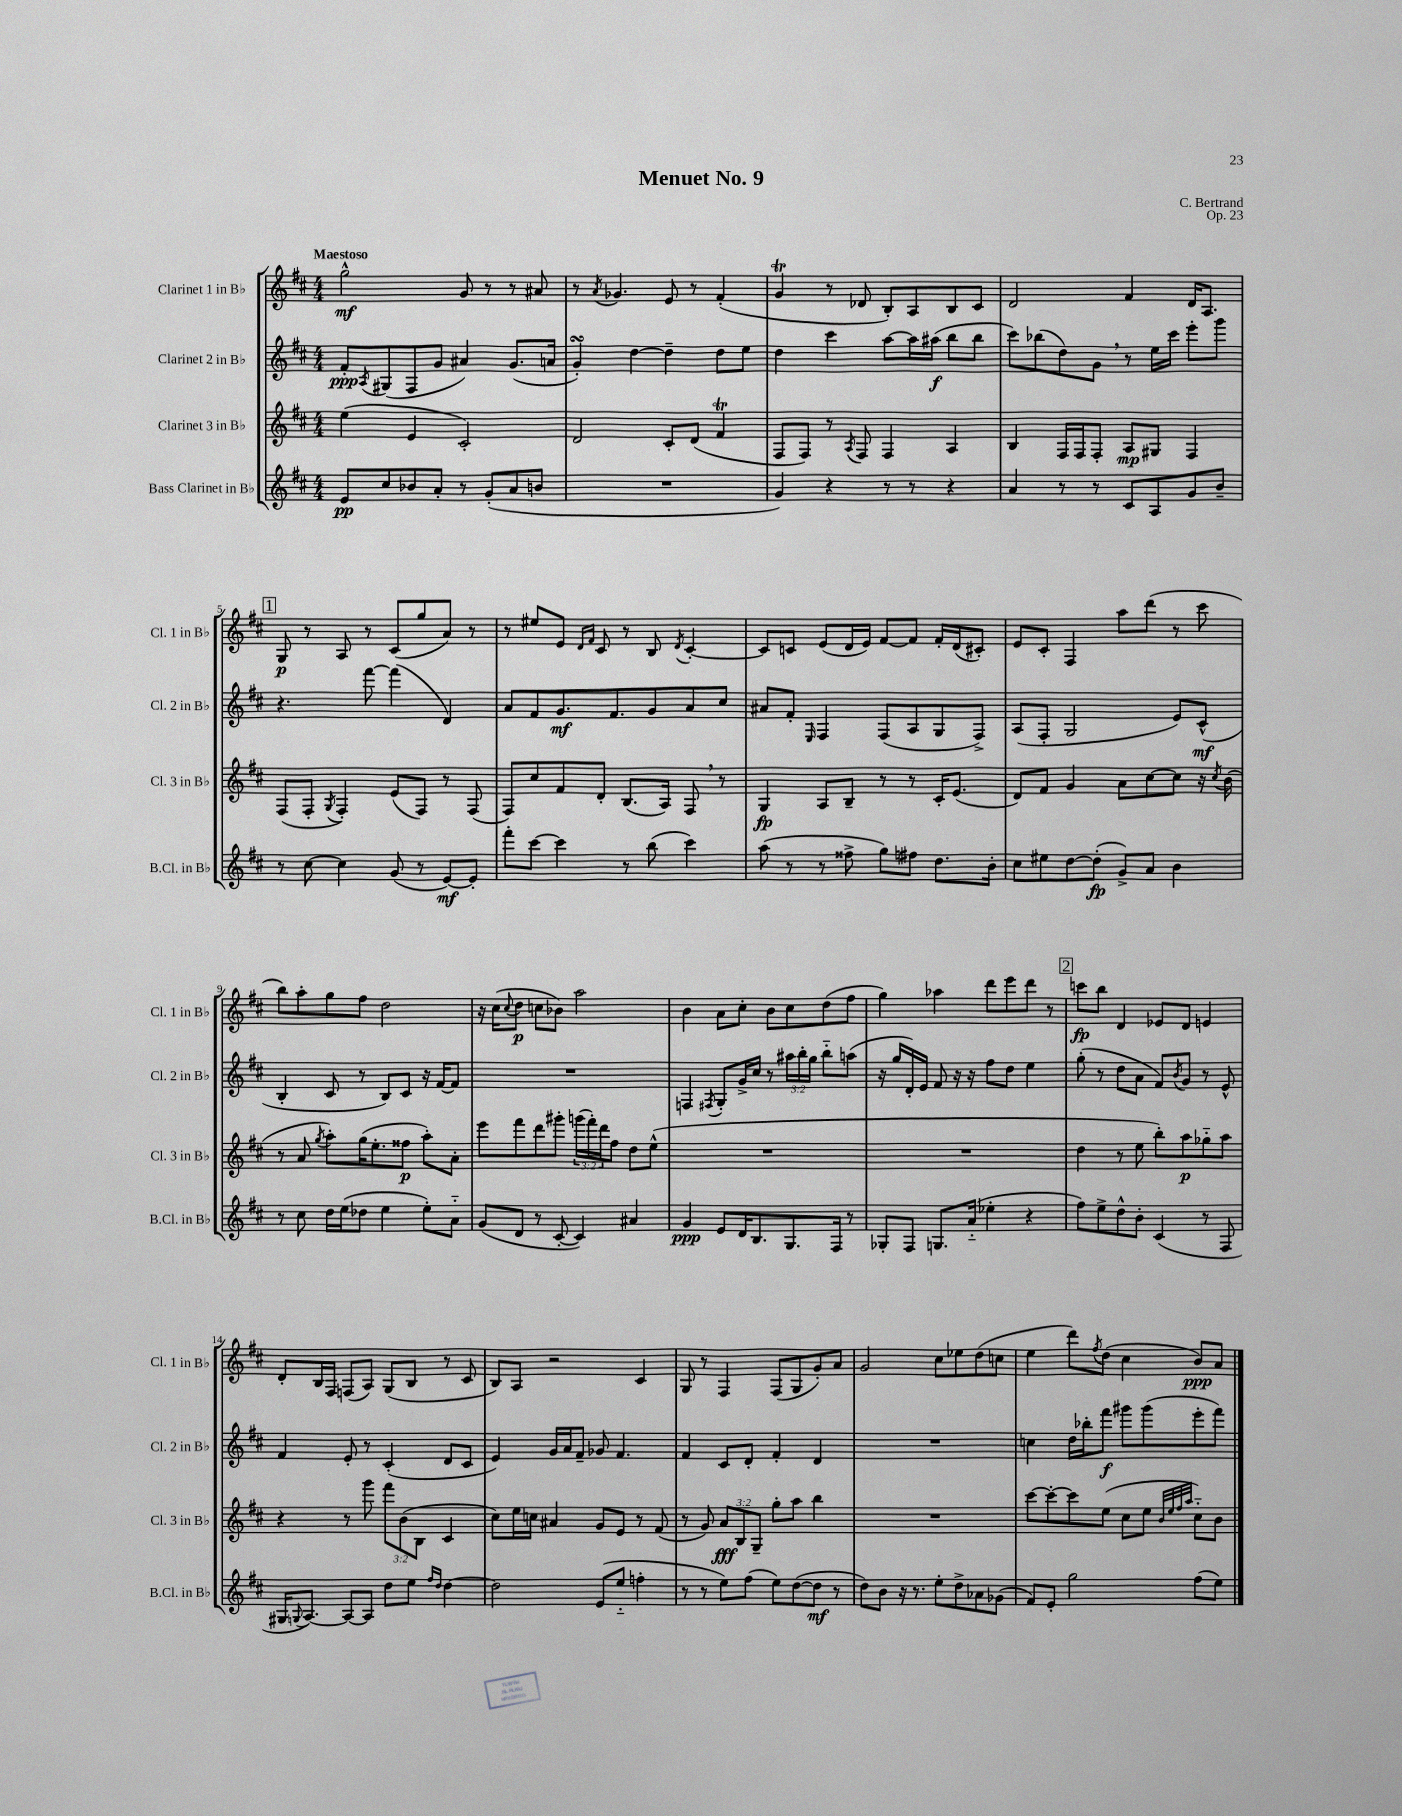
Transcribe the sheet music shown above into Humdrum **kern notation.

**kern	**kern	**kern	**kern
*staff4	*staff3	*staff2	*staff1
*clefG2	*clefG2	*clefG2	*clefG2
*k[f#c#]	*k[f#c#]	*k[f#c#]	*k[f#c#]
*M4/4	*M4/4	*M4/4	*M4/4
8e	(4ee	8f#'	2gg^^
.	.	8qA	.
8cc#	.	(8G#	.
8b-	4e	8F#	.
8a'	.	8g	.
8r	2c#')	4a#)	8g
(8g'	.	.	8r
8a	.	(8.g	8r
8b	.	.	8a#
.	.	16a	.
=	=	=	=
1r	2d	4g')	8r
.	.	.	8qa
.	.	.	4.g-
.	.	[4dd	.
.	8c#'	4dd~]	8e
.	(8d	.	8r
.	4f#	8dd	(4f#'
.	.	8ee	.
=	=	=	=
4g)	8F#	4dd	4g
.	8F#)	.	.
4r	8r	4ccc#	8r
.	8qA	.	.
.	8F#	.	8d-
8r	4F#	[8aa	8B')
8r	.	16aa]	8A
.	.	(16aa#	.
4r	4A	8bb	8B
.	.	8bb	8c#
=	=	=	=
4a	4B	8ccc#)	2d
.	.	(8bb-	.
8r	16F#	8dd)	.
.	16F#	.	.
8r	8F#'	8g	.
8c#	8A	8r	4f#
8A	8G#	16ee	.
.	.	16ccc#	.
8g	4F#	8eee'	16d
.	.	.	8.A
8b~	.	8ggg	.
=	=	=	=
8r	(8F#	4.r	8G
[8cc#	8F#'	.	8r
.	8qG	.	.
4cc#]	4F#')	.	8A
.	.	[8fff#	8r
(8g	(8e	(4fff#]	(8c#
8r	8F#)	.	8gg
[8e)	8r	4d)	8a)
8e']	(8F#	.	8r
=	=	=	=
8fff#'	8F#)	8a	8r
[8ccc#	8cc#	8f#	8ee#
4ccc#]	8f#	8.g	8e
.	.	.	16qqd
.	.	.	16qqf#
.	8d'	.	8c#
.	.	8.f#	.
8r	(8.B	.	8r
(8bb	.	8g	8B
.	16A)	.	.
.	.	.	8qd
4ccc#)	8F#	8a	[4c#'
.	8r	8cc#	.
=	=	=	=
(8aa	4G	8a#	8c#]
8r	.	8f#'	8c
.	.	16qqE	.
8r	8A	4F#	(8e
8ff##^	8B~	.	16d
.	.	.	16e)
8gg)	8r	(8F#	[8f#
8ff#	8r	8A	8f#]
8.dd	16c#'	8G	16f#'
.	(8.e	.	(16d
.	.	8F#^)	8c#')
16b'	.	.	.
=	=	=	=
8cc#	8d)	(8A	8e
8ee#	8f#	8F#'	8c#'
[8dd	4g	2G	4F#
(8dd']	.	.	.
8g^)	8a	.	8aa
8a	[8cc#	.	(8ddd
4b	8cc#]	8e)	8r
.	16r	(8c#^^	8ccc#
.	8qcc#	.	.
.	(16b	.	.
=	=	=	=
8r	8r	4B'	8bb)
8cc#	8a	.	8aa'
.	8qgg	.	.
16dd	8aa')	8c#	8gg
(16ee	.	.	.
8dd-	(16gg	8r	8ff#
.	8.ee'	.	.
4ee	.	8B)	2dd
.	8ff##	8c#	.
8ee')	8aa')	16r	.
.	.	[16f#	.
8a'~	8a'	8f#]	.
=	=	=	=
(8g	8eee	1r	16r
.	.	.	(16cc#
.	.	.	8qqcc#
8d	8fff#	.	8dd
8r	8ddd	.	8cc
[8c#'	8ggg#'	.	8b-)
4c#])	(24ggg	.	2aa
.	24fff#')	.	.
.	24ddd	.	.
.	8ff#	.	.
4a#	8dd	.	.
.	(8ee^^	.	.
=	=	=	=
4g	1r	4F	4b
.	.	8qF#	.
8e	.	8G'	8a
16d	.	16g^	8cc#'
8.B	.	16cc#	.
.	.	8r	8b
8.G	.	24aa#	8cc#
.	.	24bb'	.
.	.	24gg	.
.	.	8bb'~	(8dd
16F#	.	.	.
8r	.	(8aa	8ff#
=	=	=	=
8G-'	1r	16r	4gg)
.	.	16gg	.
8F#	.	16d')	.
.	.	16e	.
8.G	.	8f#	4aa-
.	.	16r	.
(16a'~	.	16r	.
4ee-'	.	8ff#	8ddd
.	.	8dd	8eee
4r	.	4ee	8ddd
.	.	.	8r
=	=	=	=
8ff#)	4dd	(8gg'	8ccc
8ee^	.	8r	8bb
8dd^^	8r	8dd	4d
8b'	8ee	8a	.
(4c#	8bb')	8f#)	8e-
.	.	8qb	.
.	8aa	8g	8d
8r	8gg-'~	8r	4e
8F#	8aa	8e^^	.
=	=	=	=
16G#	4r	4f#	8d'
8qqG	.	.	.
[8.A)	.	.	.
.	.	.	16B
.	.	.	16F#
8A_	8r	8e'	(8F
8A]	8ggg	8r	8A)
8dd	12fff#	(4c#'	(8G
.	(12b	.	.
8ee	.	.	8B
.	12B	.	.
16qqff#	.	.	.
16qqdd	.	.	.
[4dd	4c#	8d	8r
.	.	8c#	8c#
=	=	=	=
2dd]	8cc#)	4e)	8B)
.	16ee	.	8A
.	16cc	.	.
.	4a#	16g	2r
.	.	16a	.
.	.	8f#~	.
(8e	8g	8g-	.
8ee'~	8e	4.f#	.
4ff'	8r	.	4c#
.	(8f#	.	.
=	=	=	=
8r	8r	4f#	8G
8r	8g)	.	8r
8ee)	12a	8c#	4F#
.	12B	.	.
(8ff#	.	8d'	.
.	12G~	.	.
8ee)	8gg'	4f#'	(8F#
([8dd	8aa	.	8G
8dd]	4bb	4d	8g')
8r	.	.	8a
=	=	=	=
8dd)	1r	1r	2g
8b	.	.	.
16r	.	.	.
8.r	.	.	.
8ee'	.	.	8cc#
8dd^	.	.	8ee-
8a-	.	.	(8dd
(8g-	.	.	8cc
=	=	=	=
8f#)	[8ccc#	4cc	4ee
8e'	8ccc#'_	.	.
2gg	8ccc#]	16dd	8ddd)
.	.	16bb-'	.
.	.	.	8qff#
.	(8ee	8fff#	(8dd
.	8cc#	8ggg#	4cc#
.	8ee	(8ggg#	.
.	32qqb	.	.
.	32qqee	.	.
.	32qqff#	.	.
.	32qqaa	.	.
(8ff#	8cc#'~)	8eee'	8b)
8ee)	8b	8fff#)	8a
==	==	==	==
*-	*-	*-	*-
